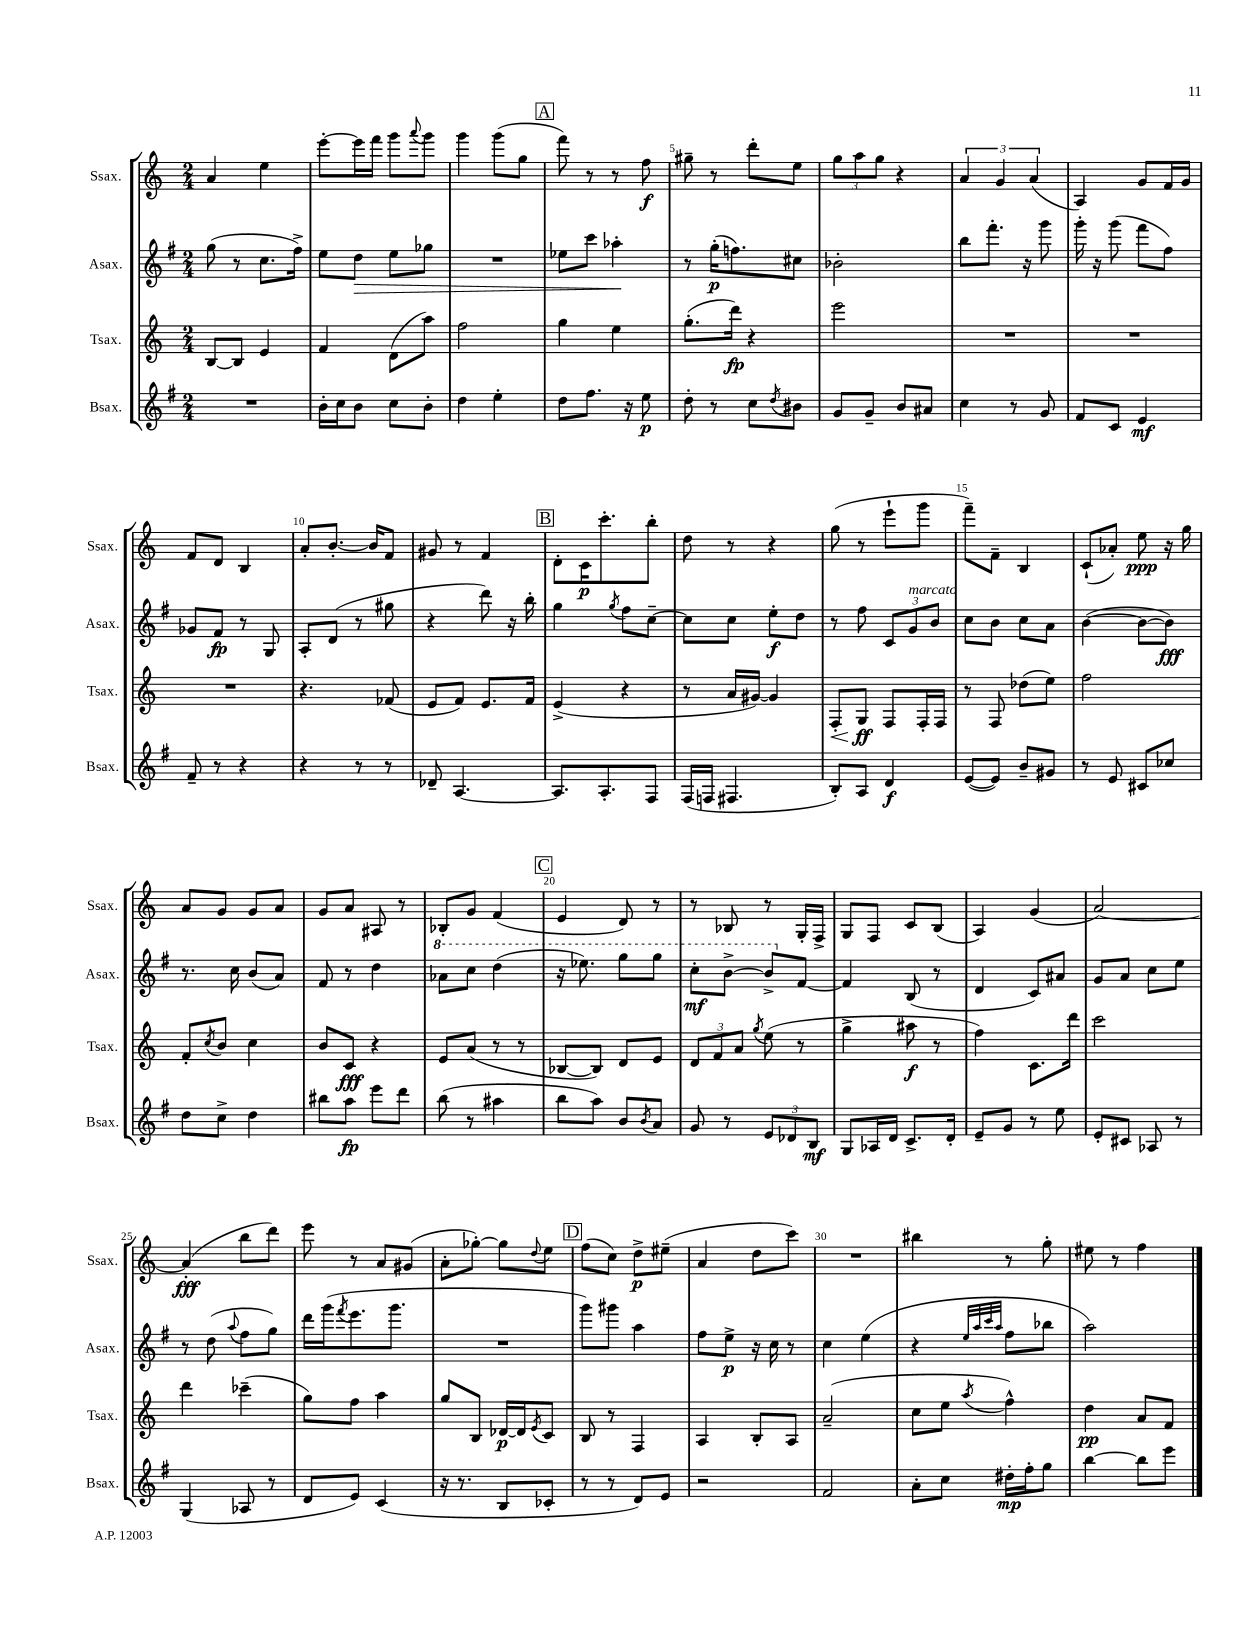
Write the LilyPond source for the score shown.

<<
\new StaffGroup <<
\new Staff = "s0" \with { instrumentName = "Ssax." shortInstrumentName = "Ssax." } {
    \clef treble \key c \major \numericTimeSignature \time 2/4
    a'4 e''4 |
    e'''8~-. e'''16 f'''16 g'''8 \appoggiatura { a'''8 } g'''8 |
    g'''4 g'''8( g''8 |
    \mark \markup { \box "A" } f'''8) r8 r8 f''8\f |
    gis''8-- r8 d'''8-. e''8 |
    \tuplet 3/2 { g''8 a''8 g''8 } r4 |
    \tuplet 3/2 { a'4 g'4 a'4( } |
    a4) g'8 f'16 g'16 |
    f'8 d'8 b4 |
    a'8-. b'8.~-. b'16 f'8 |
    gis'8 r8 f'4 |
    \mark \markup { \box "B" } d'8-. c'16\p c'''8.-. b''8-. |
    d''8 r8 r4 |
    g''8( r8 e'''8-! g'''8 |
    f'''8--) f'8-- b4 |
    c'8-!( aes'8-.) e''8\ppp r16 g''16 |
    a'8 g'8 g'8 a'8 |
    g'8 a'8 ais8 r8 |
    bes8-. g'8 f'4( |
    \mark \markup { \box "C" } e'4 d'8) r8 |
    r8 bes8 r8 g16-. f16-> |
    g8 f8 c'8 b8( |
    a4) g'4( |
    a'2~) |
    a'4-.\fff( b''8 d'''8) |
    e'''8 r8 a'8 gis'8( |
    a'8-. ges''8~-.) ges''8 \appoggiatura { d''8 } e''8 |
    \mark \markup { \box "D" } f''8( c''8) d''8->\p eis''8--( |
    a'4 d''8 c'''8) |
    R2 |
    bis''4 r8 g''8-. |
    eis''8 r8 f''4 \bar "|." |
}
\new Staff = "s1" \with { instrumentName = "Asax." shortInstrumentName = "Asax." } {
    \clef treble \key g \major \numericTimeSignature \time 2/4
    g''8( r8 c''8. fis''16->) |
    e''8 d''8\> e''8 ges''8 |
    R2 |
    \mark \markup { \box "A" } ees''8 c'''8 aes''4-.\! |
    r8 g''16-.\p( f''8.) cis''8 |
    bes'2-. |
    b''8 fis'''8.-. r16 g'''8 |
    g'''16-. r16 g'''8( fis'''8 fis''8) |
    ges'8 fis'8\fp r8 g8 |
    a8-. d'8( r8 gis''8 |
    r4 d'''8) r16 b''16-. |
    \mark \markup { \box "B" } g''4 \acciaccatura { g''8 } fis''8 c''8~-- |
    c''8 c''8 e''8-.\f d''8 |
    r8 fis''8 \tuplet 3/2 { c'8 g'8^\markup { \italic "marcato" } b'8 } |
    c''8 b'8 c''8 a'8 |
    b'4~( b'8~ b'8\fff) |
    r8. c''16 b'8( a'8) |
    fis'8 r8 d''4 |
    \ottava #1 aes''8 c'''8 d'''4( |
    \mark \markup { \box "C" } r16 ees'''8.) g'''8 g'''8 |
    c'''8-.\mf b''8~-> b''8-> \ottava #0 fis'8~ |
    fis'4 b8( r8 |
    d'4 c'8) ais'8 |
    g'8 a'8 c''8 e''8 |
    r8 d''8( \appoggiatura { a''8 } fis''8 g''8) |
    d'''16 g'''16( \acciaccatura { fis'''8 } e'''8. g'''8. |
    R2 |
    \mark \markup { \box "D" } g'''8) gis'''8 a''4 |
    fis''8 e''8->\p r16 c''16 r8 |
    c''4 e''4( |
    r4 \grace { e''32 a''32 c'''32 a''32 } fis''8 bes''8 |
    a''2) \bar "|." |
}
\new Staff = "s2" \with { instrumentName = "Tsax." shortInstrumentName = "Tsax." } {
    \clef treble \key c \major \numericTimeSignature \time 2/4
    b8~ b8 e'4 |
    f'4 d'8( a''8) |
    f''2 |
    \mark \markup { \box "A" } g''4 e''4 |
    g''8.-.( d'''16\fp) r4 |
    e'''2 |
    R2 |
    R2 |
    R2 |
    r4. fes'8( |
    e'8 f'8) e'8. f'16 |
    \mark \markup { \box "B" } e'4->( r4 |
    r8 a'16 gis'16~) gis'4 |
    f8-.\< g8\ff\! f8 f16-. f16 |
    r8 f8 des''8( e''8) |
    f''2 |
    f'8-. \acciaccatura { c''8 } b'8 c''4 |
    b'8 c'8\fff r4 |
    e'8 a'8( r8 r8 |
    \mark \markup { \box "C" } bes8~ bes8) d'8 e'8 |
    \tuplet 3/2 { d'8 f'8 a'8 } \acciaccatura { g''8 } e''8( r8 |
    g''4-> ais''8\f r8 |
    f''4) c'8. d'''16 |
    c'''2 |
    d'''4 ces'''4--( |
    g''8) f''8 a''4 |
    g''8 b8 des'16~\p des'16 \acciaccatura { e'8 } c'8 |
    \mark \markup { \box "D" } b8 r8 f4 |
    a4 b8-. a8 |
    a'2--( |
    c''8 e''8 \acciaccatura { a''8 } f''4-^) |
    d''4\pp a'8 f'8 \bar "|." |
}
\new Staff = "s3" \with { instrumentName = "Bsax." shortInstrumentName = "Bsax." } {
    \clef treble \key g \major \numericTimeSignature \time 2/4
    R2 |
    b'16-. c''16 b'8 c''8 b'8-. |
    d''4 e''4-. |
    \mark \markup { \box "A" } d''8 fis''8. r16 e''8\p |
    d''8-. r8 c''8 \acciaccatura { d''8 } bis'8 |
    g'8 g'8-- b'8 ais'8 |
    c''4 r8 g'8 |
    fis'8 c'8 e'4\mf |
    fis'8-- r8 r4 |
    r4 r8 r8 |
    des'8-- a4.~ |
    \mark \markup { \box "B" } a8. a8.-. fis8 |
    fis16( f16 fis4. |
    b8-.) a8 d'4\f |
    e'8~( e'8) b'8-- gis'8 |
    r8 e'8 cis'8 ces''8 |
    d''8 c''8-> d''4 |
    bis''8 a''8\fp e'''8 d'''8 |
    b''8( r8 ais''4 |
    \mark \markup { \box "C" } b''8 a''8) b'8 \acciaccatura { b'8 } a'8 |
    g'8 r8 \tuplet 3/2 { e'8 des'8 b8\mf } |
    g8 aes16 d'16 c'8.-> d'16-. |
    e'8-- g'8 r8 e''8 |
    e'8-. cis'8 aes8 r8 |
    g4( aes8 r8 |
    d'8 e'8) c'4( |
    r16 r8. b8 ces'8-. |
    \mark \markup { \box "D" } r8 r8 d'8) e'8 |
    r2 |
    fis'2 |
    a'8-. c''8 dis''16-.\mp fis''16-. g''8 |
    b''4~ b''8 e'''8 \bar "|." |
}
>>
>>
\layout { \context { \Score \override BarNumber.break-visibility = ##(#f #t #t) barNumberVisibility = #(every-nth-bar-number-visible 5) } }
